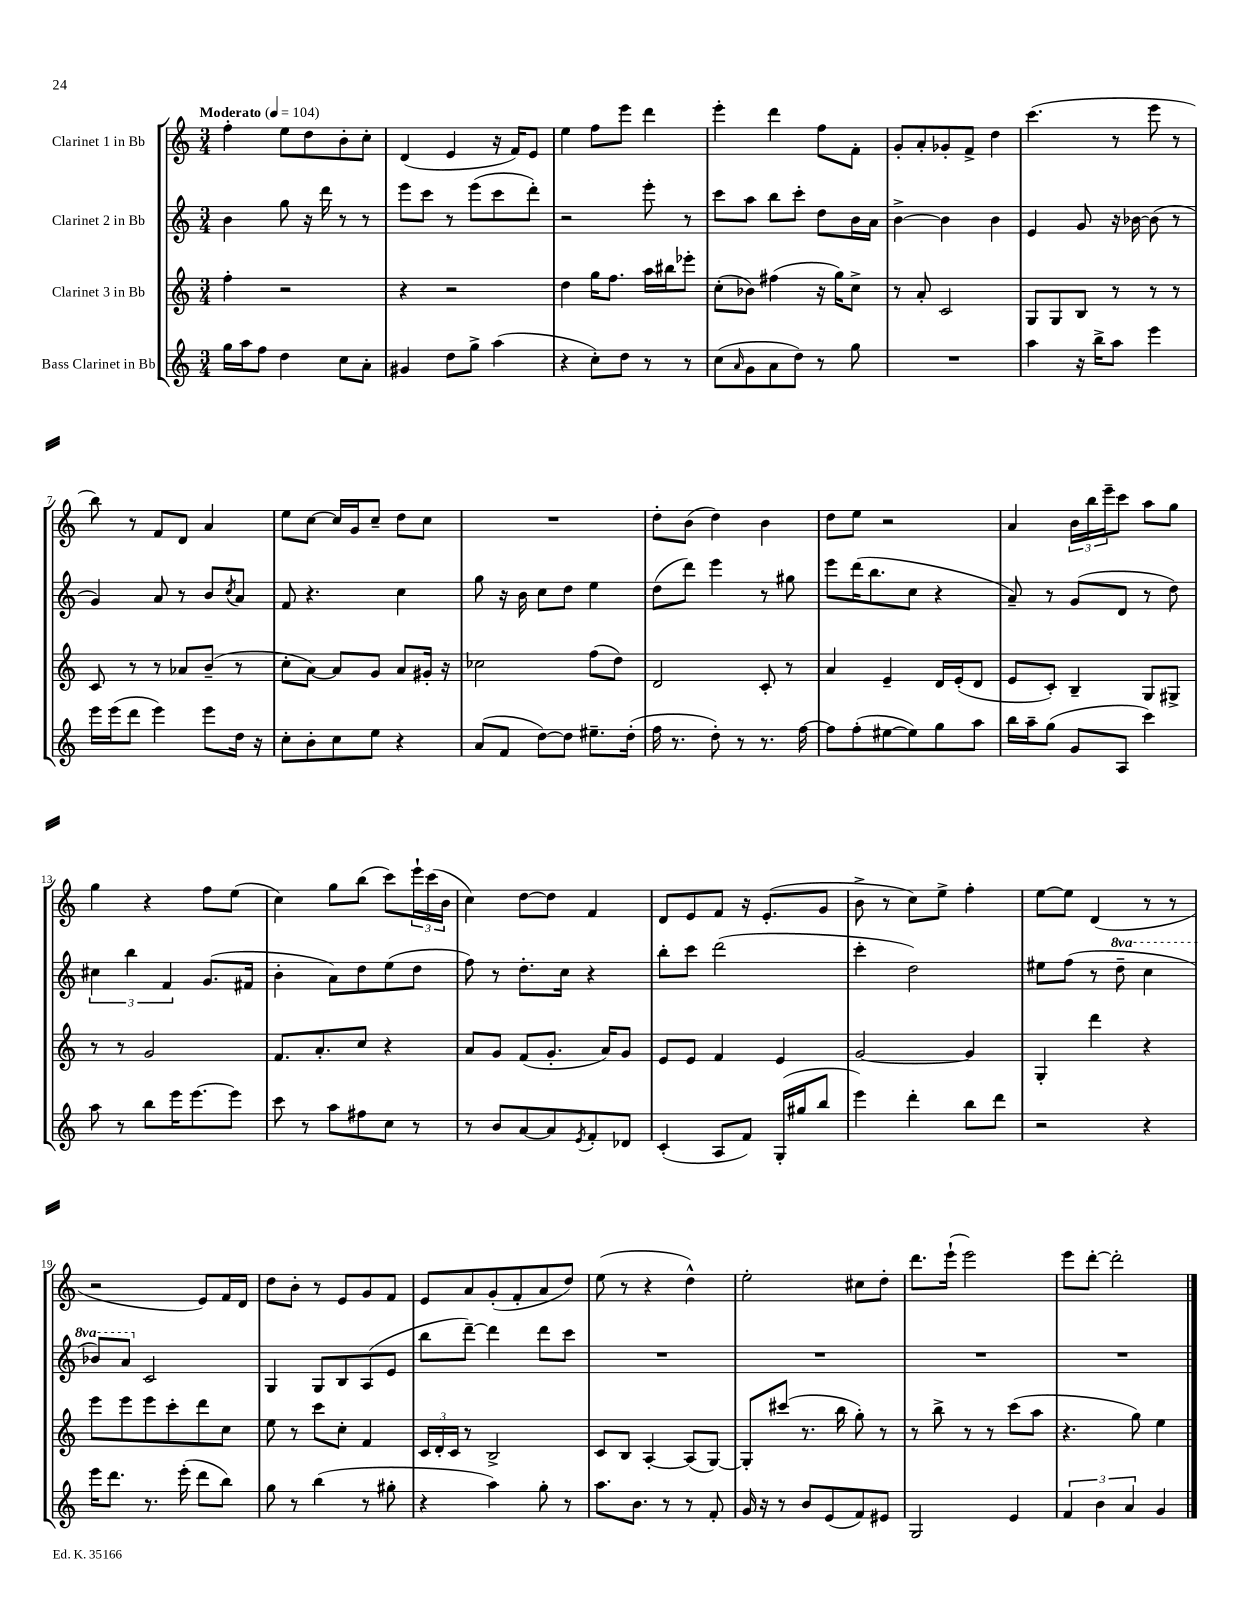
<<
\new StaffGroup <<
\new Staff = "s0" \with { instrumentName = "Clarinet 1 in Bb" } {
    \clef treble \key c \major \numericTimeSignature \time 3/4 \tempo "Moderato" 4 = 104
    f''4-. e''8 d''8 b'8-. c''8-. |
    d'4( e'4 r16 f'16) e'8 |
    e''4 f''8 e'''8 d'''4 |
    e'''4-. d'''4 f''8 f'8-. |
    g'8-. a'8-. ges'8-. f'8-> d''4 |
    c'''4.( r8 e'''8 r8 |
    b''8) r8 f'8 d'8 a'4 |
    e''8 c''8~ c''16 g'16 c''8-- d''8 c''8 |
    R2. |
    d''8-. b'8( d''4) b'4 |
    d''8 e''8 r2 |
    a'4 \tuplet 3/2 { b'16 b''16 e'''16-- } c'''8 a''8 g''8 |
    g''4 r4 f''8 e''8( |
    c''4) g''8 b''8( c'''8) \tuplet 3/2 { e'''16-! c'''16( b'16 } |
    c''4) d''8~ d''8 f'4 |
    d'8 e'8 f'8 r16 e'8.-.( g'8 |
    b'8-> r8 c''8) e''8-> f''4-. |
    e''8~ e''8 d'4( r8 r8 |
    r2 e'8) f'16 d'16 |
    d''8 b'8-. r8 e'8 g'8 f'8 |
    e'8 a'8 g'8-.( f'8-. a'8 d''8) |
    e''8( r8 r4 d''4-^) |
    e''2-. cis''8 d''8-. |
    d'''8. e'''16-!( e'''2) |
    e'''8 d'''8~-. d'''2-. \bar "|." |
}
\new Staff = "s1" \with { instrumentName = "Clarinet 2 in Bb" } {
    \clef treble \key c \major \numericTimeSignature \time 3/4 \set Staff.ottavationMarkups = #ottavation-simple-ordinals
    b'4 g''8 r16 d'''16 r8 r8 |
    e'''8 c'''8 r8 e'''8( c'''8 d'''8-.) |
    r2 e'''8-. r8 |
    c'''8 a''8 b''8 c'''8-. d''8 b'16 a'16 |
    b'4~-> b'4 b'4 |
    e'4 g'8 r16 bes'16~ bes'8( r8 |
    g'4) a'8 r8 b'8 \acciaccatura { c''8 } a'8 |
    f'8 r4. c''4 |
    g''8 r16 b'16 c''8 d''8 e''4 |
    d''8( d'''8) e'''4 r8 gis''8 |
    e'''8 d'''16( b''8. c''8 r4 |
    a'8--) r8 g'8( d'8 r8 d''8) |
    \tuplet 3/2 { cis''4 b''4 f'4 } g'8.( fis'16 |
    b'4-. a'8) d''8 e''8( d''8 |
    f''8) r8 d''8.-. c''16 r4 |
    b''8-. c'''8 d'''2( |
    c'''4-. d''2) |
    eis''8 f''8( r8 \ottava #1 d'''8-- c'''4 |
    bes''8) a''8 \ottava #0 c'2 |
    g4 g8 b8 a8( e'8 |
    b''8 d'''8~--) d'''4 d'''8 c'''8 |
    R2. |
    R2. |
    R2. |
    R2. \bar "|." |
}
\new Staff = "s2" \with { instrumentName = "Clarinet 3 in Bb" } {
    \clef treble \key c \major \numericTimeSignature \time 3/4
    f''4-. r2 |
    r4 r2 |
    d''4 g''16 f''8. a''16 bis''16 ees'''8-. |
    c''8-.( bes'8) fis''4( r16 g''16) c''8-> |
    r8 a'8-. c'2 |
    g8 g8 b8 r8 r8 r8 |
    c'8 r8 r8 aes'8 b'8--( r8 |
    c''8-. a'8~) a'8 g'8 a'8 gis'16-. r16 |
    ces''2 f''8( d''8) |
    d'2 c'8-. r8 |
    a'4 e'4-- d'16 e'16-.( d'8 |
    e'8 c'8-.) b4-- g8 gis8-> |
    r8 r8 g'2 |
    f'8. a'8.-. c''8 r4 |
    a'8 g'8 f'8( g'8.-. a'16) g'8 |
    e'8 e'8 f'4 e'4 |
    g'2~ g'4 |
    g4-. d'''4 r4 |
    e'''8 e'''8 e'''8 c'''8-. d'''8 c''8 |
    e''8 r8 c'''8 c''8-. f'4 |
    \tuplet 3/2 { c'16 d'16-. c'16 } r8 b2-> |
    c'8 b8 a4~-. a8( g8~) |
    g8-. cis'''8( r8. b''16 g''8-.) r8 |
    r8 b''8-> r8 r8 c'''8( a''8 |
    r4. g''8) e''4 \bar "|." |
}
\new Staff = "s3" \with { instrumentName = "Bass Clarinet in Bb" } {
    \clef treble \key c \major \numericTimeSignature \time 3/4
    g''16 a''16 f''8 d''4 c''8 a'8-. |
    gis'4 d''8 g''8-> a''4( |
    r4 c''8-.) d''8 r8 r8 |
    c''8( \grace { a'16 } g'8 a'8 d''8) r8 g''8 |
    R2. |
    a''4 r16 b''16-> a''8 e'''4 |
    e'''16 e'''16( d'''8 e'''4) e'''8 d''16 r16 |
    c''8-. b'8-. c''8 e''8 r4 |
    a'8( f'8 d''8~) d''8 eis''8.-- d''16-.( |
    f''16 r8. d''8-.) r8 r8. f''16~ |
    f''8 f''8-.( eis''8~ eis''8) g''8 a''8 |
    b''16 a''16-- g''8( g'8 a8 c'''4) |
    a''8 r8 b''8 e'''16 e'''8.~ e'''8 |
    c'''8 r8 a''8 fis''8 c''8 r8 |
    r8 b'8 a'8~ a'8 \acciaccatura { e'8 } f'8-. des'8 |
    c'4-.( a8 f'8) g16-.( gis''16 b''8 |
    e'''4) d'''4-. b''8 d'''8 |
    r2 r4 |
    e'''16 d'''8. r8. e'''16-.( d'''8 b''8) |
    g''8 r8 b''4( r8 gis''8-. |
    r4 a''4) g''8-. r8 |
    a''8. b'8. r8 r8 f'8-. |
    g'16 r16 r8 b'8 e'8( f'8) eis'8 |
    g2 e'4 |
    \tuplet 3/2 { f'4 b'4 a'4 } g'4 \bar "|." |
}
>>
>>
